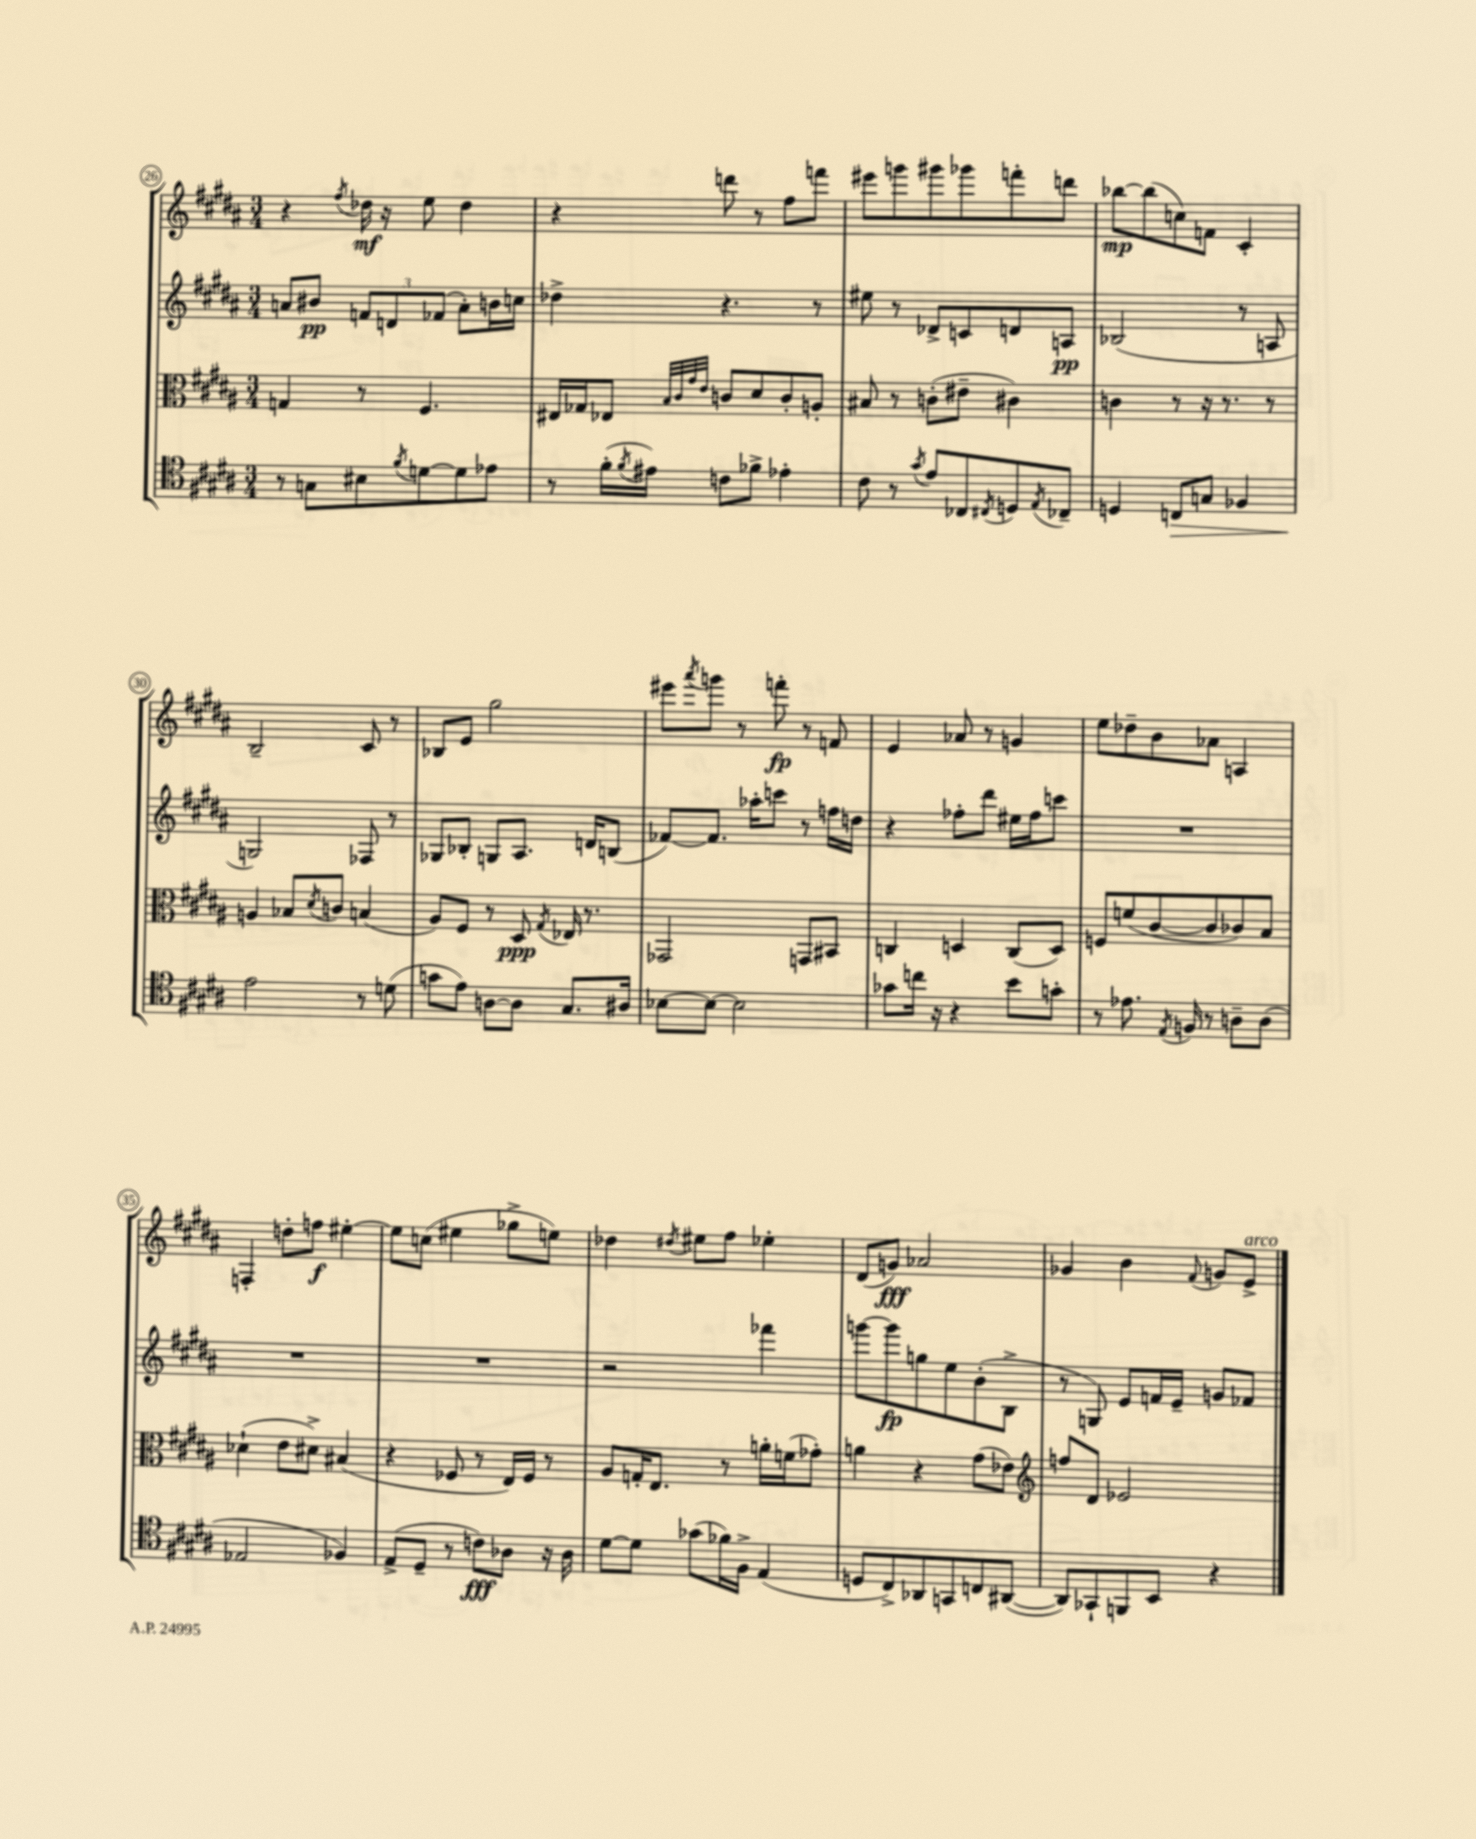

**kern	**dynam	**kern	**dynam	**kern	**dynam	**kern	**dynam
*part4	*part4	*part3	*part3	*part2	*part2	*part1	*part1
*staff4	*staff4	*staff3	*staff3	*staff2	*staff2	*staff1	*staff1
*clefC4	*	*clefC3	*	*clefG2	*	*clefG2	*
*k[f#c#g#d#a#]	*	*k[f#c#g#d#a#]	*	*k[f#c#g#d#a#]	*	*k[f#c#g#d#a#]	*
*M3/4	*	*M3/4	*	*M3/4	*	*M3/4	*
=26	=26	=26	=26	=26	=26	=26	=26
8r	.	4Gn/	.	8an/L	.	4r	.
8Gn\L	.	.	.	8b#X/J	pp	.	.
.	.	.	.	.	.	8qff#/	.
8B#X\	.	8r	.	12fn/L	.	16dd-X\	mf
.	.	.	.	.	.	16r	.
.	.	.	.	12dn/	.	.	.
8qf#/	.	.	.	.	.	.	.
[8dn\	.	4.F#/	.	.	.	8ee\	.
.	.	.	.	(12f-X/J	.	.	.
8d\]	.	.	.	8a'\L)	.	4dd-\	.
8e-X\J	.	.	.	16bn\L	.	.	.
.	.	.	.	16ccn\JJ	.	.	.
=27	=27	=27	=27	=27	=27	=27	=27
8r	.	16E#X/LL	.	4dd-X^\	.	4r	.
.	.	16G-X/J	.	.	.	.	.
(16f#'\LL	.	8E-X/J	.	.	.	.	.
8qf#/	.	.	.	.	.	.	.
16e#X\JJ)	.	.	.	.	.	.	.
.	.	32qqB/LLL	.	.	.	.	.
.	.	32qqc#/	.	.	.	.	.
.	.	32qqg#/	.	.	.	.	.
.	.	32qqe/JJJ	.	.	.	.	.
8cn\L	.	8cn/L	.	4.r	.	8dddn\	.
8f-X^\J	.	8d#/	.	.	.	8r	.
4e-X'\	.	8c'/	.	.	.	8ff#\L	.
.	.	8An'/J	.	8r	.	8fffn\J	.
=28	=28	=28	=28	=28	=28	=28	=28
8c#\	.	8B#X/	.	8ee#X\	.	8eee#X\L	.
8r	.	8r	.	8r	.	8gggn\	.
8qg#/	.	.	.	.	.	.	.
8e/L	.	(8cn'\L	.	8d-X^/L	.	8ggg#X\	.
8C-X/	.	8e#X~\J	.	8cn/	.	8ggg-X\	.
8qC#X/	.	.	.	.	.	.	.
8Dn/	.	4c#X\)	.	8dn/	.	8fffn'\	.
8qE/	.	.	.	.	.	.	.
8C-X~/J	.	.	.	8An/J	pp	8dddn\J	.
=29	=29	=29	=29	=29	=29	=29	=29
4Dn/	.	4cn\	.	(2B-X/	.	[8bb-X\L	mp
.	.	.	.	.	.	(8bb-\]	.
!	!LO:HP:b	!	!	!	!	!	!
8Cn/L	>	8r	.	.	.	8ccn\)	.
8Gn/J	.	16r	.	.	.	8fn\J	.
.	.	8.r	.	.	.	.	.
4F-X/	.	.	.	8r	.	4c#'/	.
.	.	8r	.	8An/	.	.	.
!!LO:LB:g=z
=30	=30	=30	=30	=30	=30	=30	=30
2e\	.	4An/	.	2Gn/)	.	2B~/	.
.	.	8B-X/L	.	.	.	.	.
.	.	8qd#/	.	.	.	.	.
.	.	8cn/J	.	.	.	.	.
8r	]	(4Bn/	.	8F-X/	.	8c#/	.
(8dn\	.	.	.	8r	.	8r	.
=31	=31	=31	=31	=31	=31	=31	=31
8gn\L	.	8A#/L)	.	8G-X/L	.	8B-X/L	.
8e\J)	.	8F#/J	.	8B-X'/J	.	8e/J	.
[8An\L	.	8r	.	8Gn/L	.	2gg#\	.
8A\J]	.	8D#/	ppp	8.A#/J	.	.	.
.	.	8qG#/	.	.	.	.	.
8.G#/L	.	16E-X/	.	.	.	.	.
.	.	8.r	.	16dn/KL	.	.	.
.	.	.	.	(8Bn/J	.	.	.
16A#X/Jk	.	.	.	.	.	.	.
=32	=32	=32	=32	=32	=32	=32	=32
[8B-X\L	.	2GG-X/	.	[8f-X/L)	.	8eee#X\L	.
.	.	.	.	.	.	8qaaa#/	.
8B-\J_	.	.	.	8.f-/J]	.	8gggn\J	.
2B-\]	.	.	.	.	.	8r	.
.	.	.	.	16aa-X'\KL	.	.	.
.	.	.	.	8cccn\J	.	8fffn'\	fp
.	.	8GGn/L	.	8r	.	8r	.
.	.	8BB#X/J	.	16ffn\LL	.	8fn/	.
.	.	.	.	16ddn\JJ	.	.	.
=33	=33	=33	=33	=33	=33	=33	=33
8g-X\L	.	4Cn/	.	4r	.	4e/	.
16ccn\Jk	.	.	.	.	.	.	.
16r	.	.	.	.	.	.	.
4r	.	4Dn/	.	8ff-X'\L	.	8a-X/	.
.	.	.	.	8ddd#\J	.	8r	.
8b\L	.	(8C/L	.	16ee#X\LL	.	4gn/	.
.	.	.	.	16ff-\J	.	.	.
8gn'\J	.	8D/J)	.	8cccn\J	.	.	.
=34	=34	=34	=34	=34	=34	=34	=34
8r	.	8Fn/L	.	2.r	.	8ee\L	.
8.e-X\	.	(8fn/	.	.	.	8dd-X~\	.
.	.	[8c#/	.	.	.	8b\	.
8qE/	.	.	.	.	.	.	.
16Fn/	.	.	.	.	.	.	.
8r	.	8c#/]	.	.	.	8a-X\J	.
8An~\L	.	8c-X/)	.	.	.	4An/	.
(8A\J	.	8B/J	.	.	.	.	.
!!LO:LB:g=z
=35	=35	=35	=35	=35	=35	=35	=35
2E-X/	.	(4d-X`\	.	2.r	.	4Fn'/	.
.	.	8e\L	.	.	.	8ddn'\L	.
.	.	8d#X^\J)	.	.	.	8ffn\J	f
4F-X/)	.	(4B#X/	.	.	.	[4ee#X'\	.
=36	=36	=36	=36	=36	=36	=36	=36
(8E^/L	.	4r	.	2.r	.	8ee#\L]	.
8D#~/J	.	.	.	.	.	(8ccn\J	.
8r	.	8F-X/	.	.	.	4ee#X\	.
8cn\L)	fff	8r	.	.	.	.	.
8A-X\J	.	16E/LL)	.	.	.	8gg-X^\L	.
.	.	16F-/JJ	.	.	.	.	.
16r	.	8r	.	.	.	8een\J)	.
16A-\	.	.	.	.	.	.	.
=37	=37	=37	=37	=37	=37	=37	=37
[8d#\L	.	8A#/L	.	2r	.	4dd-X\	.
8d#\J]	.	16Gn'/K	.	.	.	.	.
.	.	8.E/J	.	.	.	.	.
.	.	.	.	.	.	8qdd#X/	.
(8g-X\L	.	.	.	.	.	8ee#X\L	.
16f-X\L)	.	8r	.	.	.	8ff#\J	.
16F#^\JJ	.	.	.	.	.	.	.
(4E/	.	16an'\LL	.	4fff-X\	.	4ee-X'\	.
.	.	(16fn\J	.	.	.	.	.
.	.	8g-X'\J)	.	.	.	.	.
=38	=38	=38	=38	=38	=38	=38	=38
8Dn/L	.	4an\	.	[8gggn\L	.	(8d#/L	.
8C#^/)	.	.	.	8ggg\]	fp	8gn/J)	fff
8AA-X/	.	4r	.	8ggn\	.	2a-X/	.
8GGn/	.	.	.	8ee\	.	.	.
8Cn/	.	(8g#\L	.	(8b'\	.	.	.
([8AA#X/J	.	8e-X\J)	.	8B^\J	.	.	.
=39	=39	=39	=39	=39	=39	=39	=39
*	*	*clefG2	*	*	*	*	*
8AA#/L])	.	8ffn/L	.	8r	.	4g-X/	.
8GG-X`/	.	8d#/J	.	8Gn/)	.	.	.
8FFn/	.	2e-X/	.	8e/L	.	4b\	.
8BB/J	.	.	.	16fn/L	.	.	.
.	.	.	.	16e~/JJ	.	.	.
.	.	.	.	.	.	8qqf#/	.
4r	.	.	.	8gn/L	.	8gn/L	.
!	!	!	!	!	!	!LO:TX:a:i:t=arco	!
.	.	.	.	8f-X/J	.	8e^/J	.
==	==	==	==	==	==	==	==
*-	*-	*-	*-	*-	*-	*-	*-
